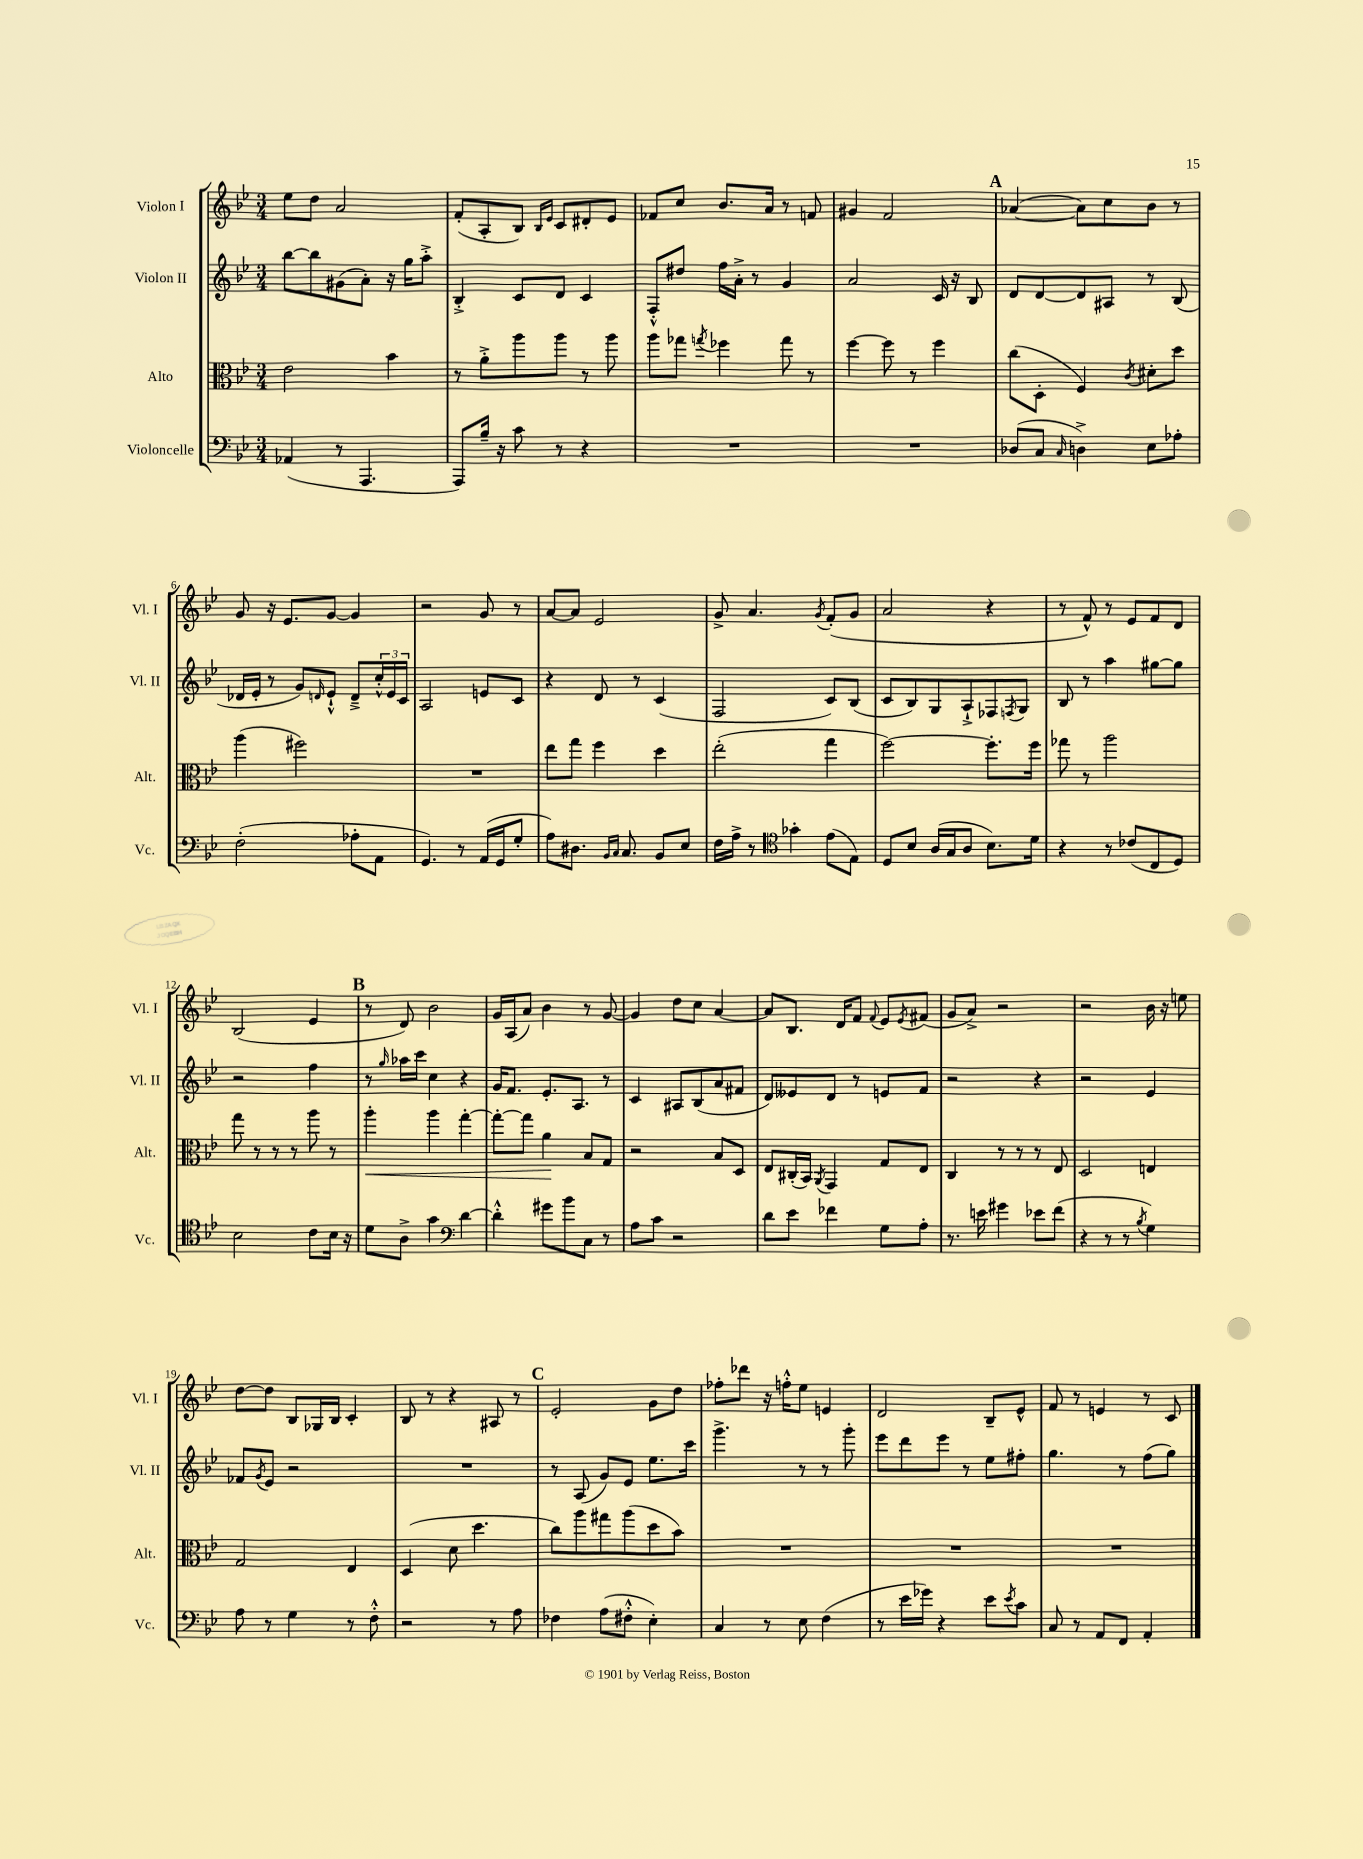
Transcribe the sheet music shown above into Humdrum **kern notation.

**kern	**kern	**kern	**kern
*staff4	*staff3	*staff2	*staff1
*clefF4	*clefC3	*clefG2	*clefG2
*k[b-e-]	*k[b-e-]	*k[b-e-]	*k[b-e-]
*M3/4	*M3/4	*M3/4	*M3/4
(4AA-	2e-	[8bb-	8ee-
.	.	8bb-]	8dd
8r	.	(8g#	2a
4.AAA	.	8a')	.
.	4b-	16r	.
.	.	16gg	.
.	.	8aa'^	.
=	=	=	=
8AAA)	8r	4B-'^	(8f'
16B-~	8a'^	.	8A'
16r	.	.	.
8c	8aa	8c	8B-)
.	.	.	16qqB-
.	.	.	16qqe-
8r	8aa	8d	8c
4r	8r	4c	8d#'
.	8aa	.	8e-
=	=	=	=
2.r	8aa	8F'^^	8f-
.	8gg-	8dd#	8cc
.	8qgg	.	.
.	4ff-	16ff	8.b-
.	.	16a'^	.
.	.	8r	.
.	.	.	16a
.	8gg	4g	8r
.	8r	.	8f
=	=	=	=
2.r	[4ff	2a	4g#
.	8ff]	.	2f
.	8r	.	.
.	4ff	16c	.
.	.	16r	.
.	.	8B-	.
=	=	=	=
(8D-	(8cc	8d	([4a-
8C	8D'	[8d	.
16qqC	.	.	.
4D^)	4F)	8d]	8a-])
.	.	8A#	8cc
.	8qc	.	.
8E-	8d#'	8r	8b-
8A-'	8dd	(8B-	8r
=	=	=	=
(2F'	(4aa	16d-	8g
.	.	16e-'	.
.	.	8r	16r
.	.	.	8.e-
.	2ff#)	8g)	.
.	.	16qqd	.
.	.	8e-`^^	[8g
8A-'	.	8d~^	4g]
8AA	.	24cc'^^	.
.	.	24e-	.
.	.	24c	.
=	=	=	=
4.GG)	2.r	2A	2r
8r	.	.	.
(16AA	.	8e	8g
16GG	.	.	.
8G'	.	8c	8r
=	=	=	=
8A)	8ee-	4r	[8a
8.D#	8gg	.	8a]
.	4ff	8d	2e-
16qqBB-	.	.	.
16qqC	.	.	.
8.C	.	.	.
.	.	8r	.
8BB-	4dd	(4c	.
8E-	.	.	.
=	=	=	=
16F	(2ee-'	2F	8g^
16A^	.	.	.
8r	.	.	4.a
*clefC4	*	*	*
4g-'	.	.	.
.	.	.	8qg
(8e-	4gg	8c)	(8f'
8E-)	.	(8B-	8g
=	=	=	=
8D	[2ff)	8c	2a
8B-	.	8B-)	.
(16A	.	8G	.
16G	.	.	.
8A	.	8A`^	.
8.B-)	8.ff']	8F-	4r
.	.	8qF	.
.	.	8G	.
16d	16ff	.	.
=	=	=	=
4r	8gg-	8B-	8r
.	8r	8r	8f^^)
8r	2aa	4aa	8r
(8c-	.	.	8e-
8C	.	[8gg#	8f
8D)	.	8gg#]	8d
=	=	=	=
2B-	8gg	2r	(2B-
.	8r	.	.
.	8r	.	.
.	8r	.	.
8c	8aa	4ff	4e-
16B-	8r	.	.
16r	.	.	.
=	=	=	=
8d	4aa'	8r	8r
.	.	16qqgg	.
8A^	.	16aa-	8d)
.	.	16ccc	.
4g	4aa	4cc	2b-
*clefF4	*	*	*
[4d	[4gg'	4r	.
=	=	=	=
4d'^^]	8gg'_	16g	16g
.	.	8.f	(16A
.	8gg]	.	8a)
8g#	4a	8.e-'	4b-
8b-	.	.	.
.	.	8.A	.
8C	8B-	.	8r
8r	8G	8r	[8g
=	=	=	=
8A	2r	4c	4g]
8c	.	.	.
2r	.	8A#	8dd
.	.	(8B-	8cc
.	8B-	8a	[4a
.	8D	8f#	.
=	=	=	=
8d	8E-	8d)	8a]
8e-	(16C#'	8e--	8.B-
.	16BB-)	.	.
.	8qAA	.	.
4f-	4GG	8d	.
.	.	.	16d
.	.	8r	8f
.	.	.	8qqf
8G	8G	8e	8e-
.	.	.	8qe-
8A'	8E-	8f	(8f#
=	=	=	=
8.r	4C	2r	8g
.	.	.	8a^)
16e	.	.	.
4g#	8r	.	2r
.	8r	.	.
8e-	8r	4r	.
(8f	8E-	.	.
=	=	=	=
4r	2D	2r	2r
8r	.	.	.
8r	.	.	.
8qB-	.	.	.
4G)	4E	4e-	16b-
.	.	.	16r
.	.	.	8ee
=	=	=	=
8A	2G	8f-	[8dd
.	.	8qg	.
8r	.	8e-	8dd]
4G	.	2r	8B-
.	.	.	16G-
.	.	.	16B-
8r	4E-	.	4c'
8F'^^	.	.	.
=	=	=	=
2r	(4D	2.r	8B-
.	.	.	8r
.	8d	.	4r
.	4.dd	.	.
8r	.	.	8A#
8A	.	.	8r
=	=	=	=
4F-	8cc)	8r	2e-'
.	8aa	(8A	.
(8A	8gg#	8g)	.
8F#'^^	(8aa	8e-	.
4E-')	8dd	8.ee-	8g
.	8b-)	.	8dd
.	.	16ccc	.
=	=	=	=
4C	2.r	4.ggg^	8ff-'
.	.	.	8ddd-
8r	.	.	16r
.	.	.	16ff'^^
8E-	.	8r	8ee-
(4F	.	8r	4e
.	.	8ggg'	.
=	=	=	=
8r	2.r	8eee-	2d
16e-	.	8ddd	.
16g-)	.	.	.
4r	.	8eee-	.
.	.	8r	.
8e-	.	8ee-	8B-~
8qe-	.	.	.
8c	.	8ff#'	8e-^^
=	=	=	=
8C	2.r	4.gg	8f
8r	.	.	8r
8AA	.	.	4e
8FF	.	8r	.
4AA'	.	(8ff	8r
.	.	8gg)	8c
==	==	==	==
*-	*-	*-	*-
